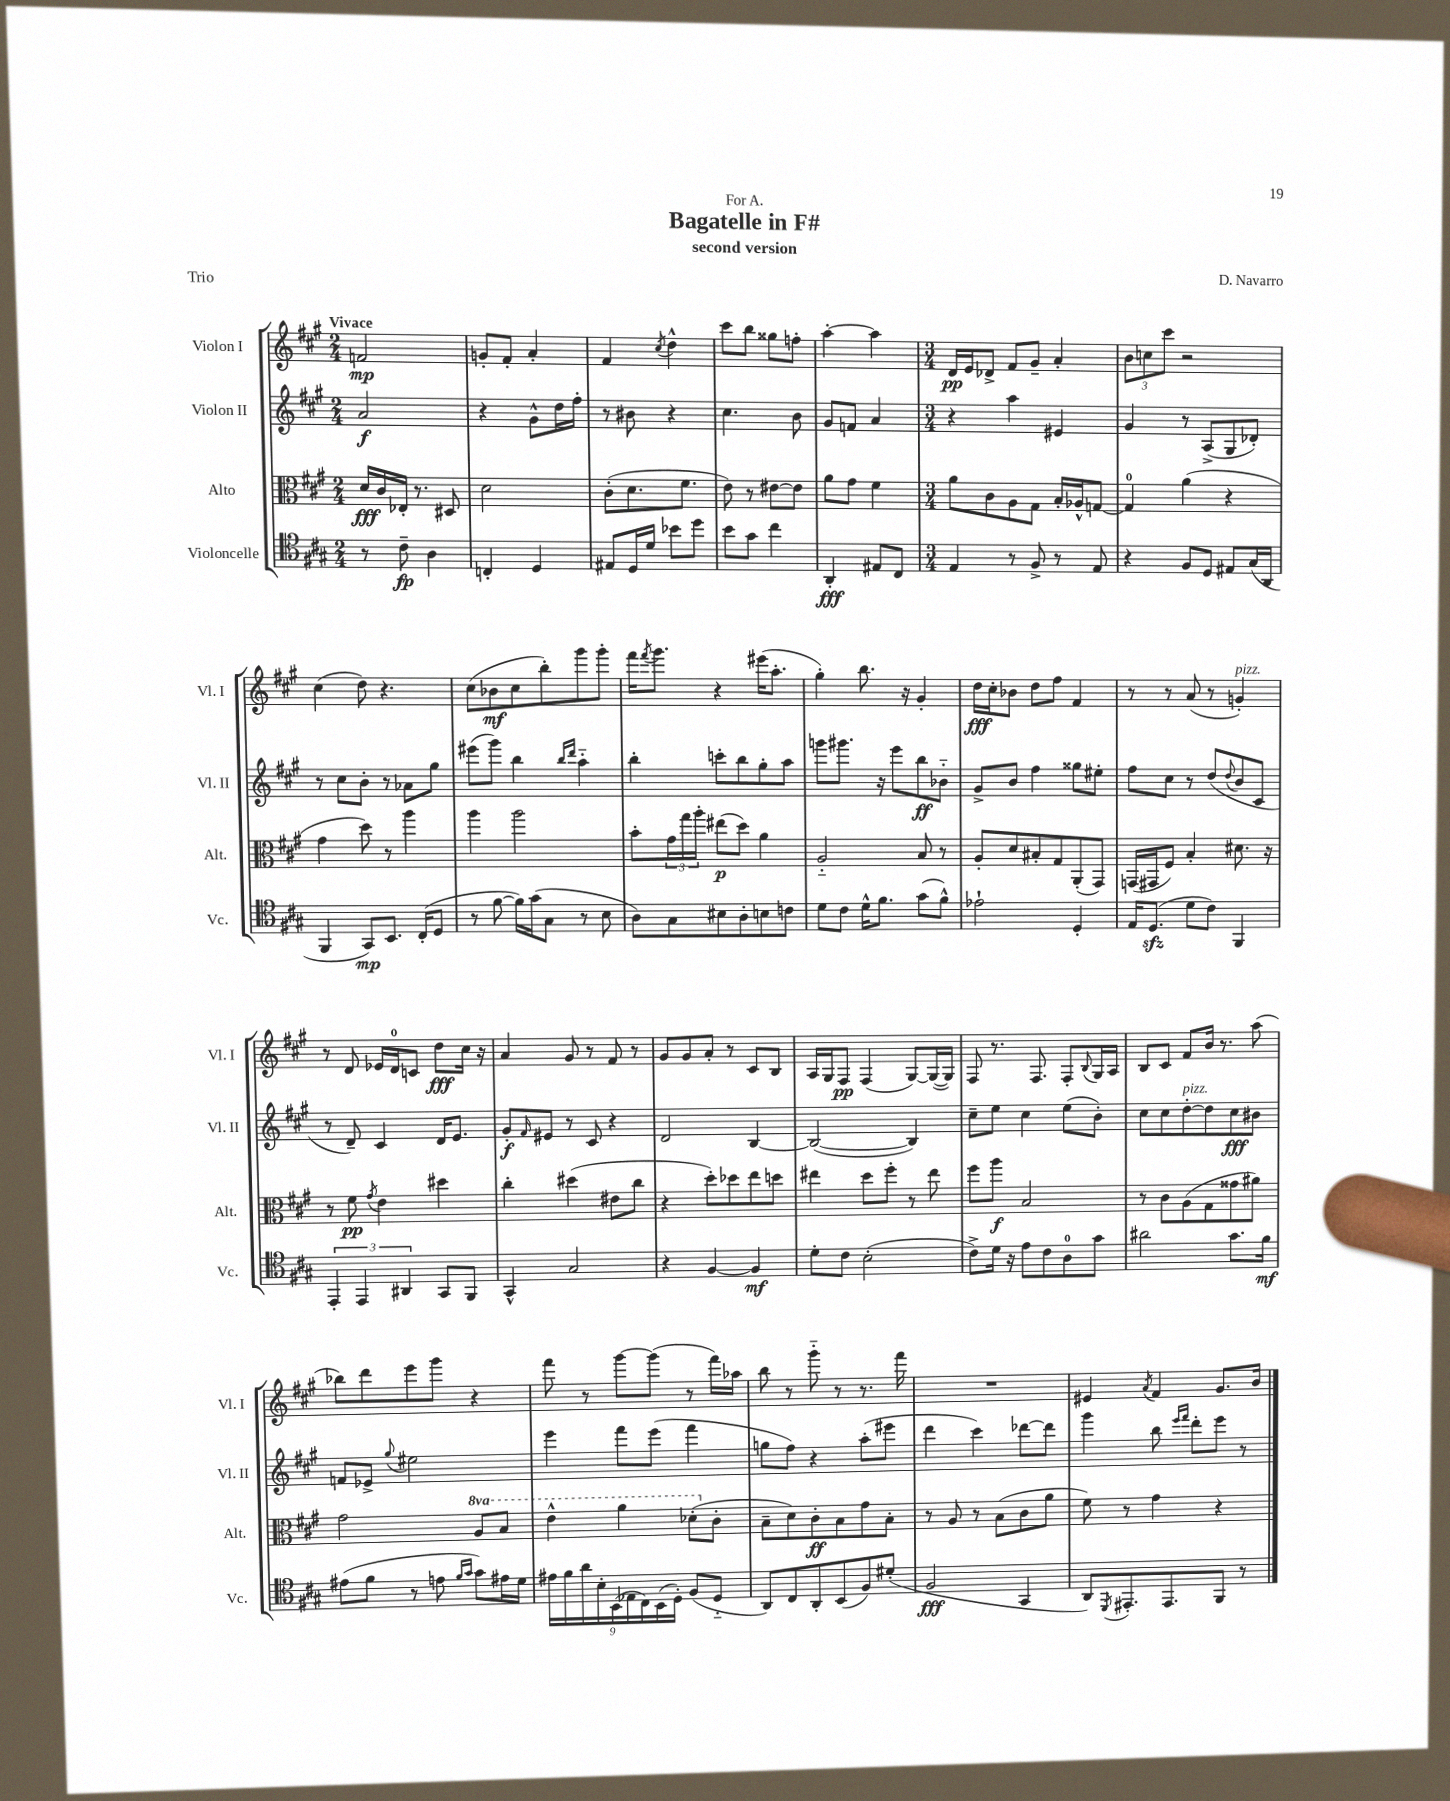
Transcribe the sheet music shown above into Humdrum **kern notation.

**kern	**dynam	**kern	**dynam	**kern	**dynam	**kern	**dynam
*part4	*part4	*part3	*part3	*part2	*part2	*part1	*part1
*staff4	*staff4	*staff3	*staff3	*staff2	*staff2	*staff1	*staff1
*I"Violoncelle	*	*I"Alto	*	*I"Violon II	*	*I"Violon I	*
*I'Vc.	*	*I'Alt.	*	*I'Vl. II	*	*I'Vl. I	*
*clefC4	*	*clefC3	*	*clefG2	*	*clefG2	*
*k[f#c#g#]	*	*k[f#c#g#]	*	*k[f#c#g#]	*	*k[f#c#g#]	*
*M2/4	*	*M2/4	*	*M2/4	*	*M2/4	*
=1	=1	=1	=1	=1	=1	=1	=1
!	!	!	!	!	!	!LO:TX:a:B:t=Vivace	!
8r	.	16d/LL	fff	2a/	f	2fn/	mp
.	.	16c#/	.	.	.	.	.
8c#~\	fp	16E-X'/JJ	.	.	.	.	.
.	.	8.r	.	.	.	.	.
4A\	.	.	.	.	.	.	.
.	.	8D#X/	.	.	.	.	.
=2	=2	=2	=2	=2	=2	=2	=2
4Cn'/	.	2d\	.	4r	.	8gn'/L	.
.	.	.	.	.	.	8f#'/J	.
4D/	.	.	.	8g#^^\L	.	4a'/	.
.	.	.	.	16dd\L	.	.	.
.	.	.	.	16ff#'\JJ	.	.	.
=3	=3	=3	=3	=3	=3	=3	=3
8E#X/L	.	(8c#'\L	.	8r	.	4f#/	.
16D/L	.	8.d\	.	8b#X\	.	.	.
16d/JJ	.	.	.	.	.	.	.
.	.	.	.	.	.	8qcc#/	.
8b-X\L	.	.	.	4r	.	4dd^^\	.
.	.	8.f#\J	.	.	.	.	.
8dd\J	.	.	.	.	.	.	.
=4	=4	=4	=4	=4	=4	=4	=4
8b\L	.	8e\)	.	4.cc#\	.	8ccc#\L	.
8g#\J	.	8r	.	.	.	8bb\J	.
4cc#\	.	[8e#X\L	.	.	.	8gg##X\L	.
.	.	8e#\J]	.	8b\	.	8ffn'\J	.
=5	=5	=5	=5	=5	=5	=5	=5
4AA'/	fff	8a\L	.	8g#/L	.	[4aa'\	.
.	.	8g#\J	.	8fn/J	.	.	.
8E#X/L	.	4f#\	.	4a/	.	4aa\]	.
8C#/J	.	.	.	.	.	.	.
=6	=6	=6	=6	=6	=6	=6	=6
*M3/4	*	*M3/4	*	*M3/4	*	*M3/4	*
4E/	.	8a\L	.	4r	.	16d/LL	pp
.	.	.	.	.	.	16e/J	.
.	.	8c#\	.	.	.	8d-X^/J	.
8r	.	8A\	.	4aa\	.	8f#/L	.
8F#^/	.	8G#\J	.	.	.	8g#~/J	.
8r	.	16B'/LL	.	4e#X/	.	4a'/	.
.	.	16A-X^^/J	.	.	.	.	.
8E/	.	[8Gn/J	.	.	.	.	.
=7	=7	=7	=7	=7	=7	=7	=7
4r	.	4G/]	.	4g#/	.	12b\L	.
.	.	.	.	.	.	12ccn\	.
.	.	.	.	.	.	12ccc#\J	.
8F#/L	.	(4a\	.	8r	.	2r	.
8D/J	.	.	.	(8A^/L	.	.	.
8E#X/L	.	4r	.	8G#/	.	.	.
(16G#/L	.	.	.	8d-X'/J)	.	.	.
16AA/JJ	.	.	.	.	.	.	.
!!LO:LB:g=z
=8	=8	=8	=8	=8	=8	=8	=8
4FF#/	.	4g#\	.	8r	.	(4cc#\	.
.	.	.	.	8cc#\L	.	.	.
8GG#/L)	mp	8dd\)	.	8b'\J	.	8dd\)	.
8.BB/J	.	8r	.	8r	.	4.r	.
.	.	4aa\	.	8a-X\L	.	.	.
(16C#'/KL	.	.	.	.	.	.	.
8D/J	.	.	.	8gg#\J	.	.	.
=9	=9	=9	=9	=9	=9	=9	=9
8r	.	4aa\	.	(8eee#X\L	.	(8cc#\L	.
[8f#\	.	.	.	8ggg#\J)	.	8b-X\	mf
16f#\LL])	.	2aa\	.	4bb\	.	8cc#\	.
(16g#\J	.	.	.	.	.	.	.
8G#\J	.	.	.	.	.	8bb'\)	.
.	.	.	.	16qqbb/LL	.	.	.
.	.	.	.	16qqddd/JJ	.	.	.
8r	.	.	.	4aa\	.	8ggg#\	.
8B\	.	.	.	.	.	8ggg#'\J	.
=10	=10	=10	=10	=10	=10	=10	=10
8A\L)	.	8b'\L	.	4bb'\	.	16fff#\KL	.
.	.	.	.	.	.	8qfff#/	.
.	.	.	.	.	.	8.ggg#\J	.
8G#\	.	24g#\L	.	.	.	.	.
.	.	24gg#\	.	.	.	.	.
.	.	24aa'\JJ	.	.	.	.	.
8B#X\	.	(8ee#X\L	p	8cccn'\L	.	4r	.
8A'\	.	8dd\J)	.	8bb\	.	.	.
8Bn\	.	4a\	.	8gg#'\	.	(16eee#X\KL	.
.	.	.	.	.	.	8.aa'\J	.
8cn\J	.	.	.	8aa\J	.	.	.
=11	=11	=11	=11	=11	=11	=11	=11
8d\L	.	2A/	.	8gggn\L	.	4gg#'\)	.
8c#\J	.	.	.	8.ggg#X\J	.	.	.
16d^^\KL	.	.	.	.	.	8.bb\	.
8.f#\J	.	.	.	16r	.	.	.
.	.	.	.	8eee\L	.	.	.
.	.	.	.	.	.	16r	.
(8g#\L	.	8B/	.	8bb\	ff	4g#'/	.
8f#^^\J)	.	8r	.	8b-X\J	.	.	.
=12	=12	=12	=12	=12	=12	=12	=12
2e-X`\	.	8A'/L	.	8g#^/L	.	16dd\LL	fff
.	.	.	.	.	.	16cc#'\J	.
.	.	8d/	.	8b/J	.	8b-X\J	.
.	.	8B#X'/	.	4ff#\	.	8dd\L	.
.	.	8G#/	.	.	.	8ff#\J	.
4D'/	.	(8AA'/	.	8gg##X\L	.	4f#/	.
.	.	8GG#/J)	.	8ee#X'\J	.	.	.
=13	=13	=13	=13	=13	=13	=13	=13
16E/KL	.	(16GGn/LL	.	8ff#\L	.	8r	.
(8.Dzz/J	.	16GG#X/J	.	.	.	.	.
.	.	8F#/J)	.	8cc#\J	.	8r	.
8d\L	.	4B'/	.	8r	.	(8a/	.
8c#\J)	.	.	.	(8dd/L	.	8r	.
.	.	.	.	8qqdd/	.	.	.
!	!	!	!	!	!	!LO:TX:a:i:t=pizz.	!
4FF#/	.	8.d#X\	.	8b/	.	4gn'/)	.
.	.	.	.	8c#/J	.	.	.
.	.	16r	.	.	.	.	.
!!LO:LB:g=z
=14	=14	=14	=14	=14	=14	=14	=14
6EE'/	.	8r	.	8r	.	8r	.
.	.	8f#\	pp	8d~/)	.	8d/	.
6EE/	.	.	.	.	.	.	.
.	.	8qg#/	.	.	.	.	.
.	.	4e\	.	4c#/	.	16e-X/LL	.
.	.	.	.	.	.	16d/J	.
6AA#X/	.	.	.	.	.	.	.
.	.	.	.	.	.	8cn/J	.
8GG#/L	.	4dd#X\	.	16d/KL	.	8dd\L	fff
.	.	.	.	8.e/J	.	.	.
8FF#/J	.	.	.	.	.	16cc#\Jk	.
.	.	.	.	.	.	16r	.
=15	=15	=15	=15	=15	=15	=15	=15
4GG#^^/	.	4cc#'\	.	8g#'/L	f	4a/	.
.	.	.	.	16qqf#/	.	.	.
.	.	.	.	8e#X/J	.	.	.
2G#/	.	(4dd#X\	.	8r	.	8g#/	.
.	.	.	.	8c#/	.	8r	.
.	.	8e#X\L	.	4r	.	8f#/	.
.	.	8cc#\J	.	.	.	8r	.
=16	=16	=16	=16	=16	=16	=16	=16
4r	.	4r	.	2d/	.	8g#/L	.
.	.	.	.	.	.	8g#/	.
[4F#/	.	8dd'\L)	.	.	.	8a'/J	.
.	.	8dd-X\	.	.	.	8r	.
4F#/]	mf	8ee\	.	[4B/	.	8c#/L	.
.	.	8ddn\J	.	.	.	8B/J	.
=17	=17	=17	=17	=17	=17	=17	=17
8d'\L	.	4ee#X\	.	(2B/_	.	16A/LL	.
.	.	.	.	.	.	16G#/J	.
8c#\J	.	.	.	.	.	8F#/J	pp
(2B'\	.	8dd\L	.	.	.	(4F#/	.
.	.	8ff#'\J	.	.	.	.	.
.	.	8r	.	4B/])	.	[8G#/L)	.
.	.	8ee#\	.	.	.	(16G#/L_	.
.	.	.	.	.	.	16G#/JJ])	.
=18	=18	=18	=18	=18	=18	=18	=18
8c#^\L)	.	8ff#\L	.	8cc#~\L	.	8F#/	.
16d\Jk	.	8aa\J	f	8ee\J	.	8.r	.
16r	.	.	.	.	.	.	.
8e\L	.	2B/	.	4cc#\	.	.	.
.	.	.	.	.	.	8.F#/	.
8c#\	.	.	.	.	.	.	.
8A\	.	.	.	(8ee\L	.	8F#'/L	.
.	.	.	.	.	.	8qqB/	.
8g#\J	.	.	.	8b'\J)	.	16G#/L	.
.	.	.	.	.	.	16A/JJ	.
=19	=19	=19	=19	=19	=19	=19	=19
2a#X\	.	8r	.	8cc#\L	.	8B/L	.
.	.	8c#\L	.	8cc#\	.	8c#/J	.
!	!	!	!	!LO:TX:a:i:t=pizz.	!	!	!
.	.	(8A\	.	[8dd'\	.	8f#/L	.
.	.	8G#\	.	8dd\]	.	16b/Jk	.
.	.	.	.	.	.	8.r	.
8.g#\L	.	8g##X\	.	8cc#\	fff	.	.
.	.	8a#X\J)	.	8b#X\J	.	(8aa\	.
16f#\Jk	mf	.	.	.	.	.	.
!!LO:LB:g=z
=20	=20	=20	=20	=20	=20	=20	=20
(8e#X\L	.	2g#\	.	8fn/L	.	8bb-X\L)	.
8f#\J	.	.	.	8e-X^/J	.	8ddd\	.
.	.	.	.	8qqgg#/	.	.	.
8r	.	.	.	2ee#X\	.	8eee\	.
8en\	.	.	.	.	.	8ggg#\J	.
16qqf#/LL	.	.	.	.	.	.	.
16qqg#/JJ	.	.	.	.	.	.	.
*	*	*8va	*	*	*	*	*
8g#\L)	.	8a/L	.	.	.	4r	.
16e#X\L	.	8b/J	.	.	.	.	.
16d\JJ	.	.	.	.	.	.	.
=21	=21	=21	=21	=21	=21	=21	=21
18e#X\LL	.	4ee^^\	.	4eee\	.	8fff#\	.
18f#\	.	.	.	.	.	.	.
18a\	.	.	.	.	.	.	.
.	.	.	.	.	.	8r	.
18B'\	.	.	.	.	.	.	.
(18BB\	.	.	.	.	.	.	.
.	.	4aa\	.	8fff#\L	.	[8ggg#\L	.
18E-X\	.	.	.	.	.	.	.
18C#\)	.	.	.	.	.	.	.
.	.	.	.	(8eee\J	.	(8ggg#\J]	.
(18BB\	.	.	.	.	.	.	.
18D'\JJ)	.	.	.	.	.	.	.
(8F#/L	.	(8dd-X'\L	.	4fff#\	.	8r	.
*	*	*X8va	*	*	*	*	*
8D/J	.	8c#'\J	.	.	.	16fff#\LL)	.
.	.	.	.	.	.	16aa-X\JJ	.
=22	=22	=22	=22	=22	=22	=22	=22
8AA/L)	.	8B~\L	.	8ggn\L	.	8bb\	.
8C#/	.	8d\)	.	8ff#\J)	.	8r	.
8AA'/	.	8c#'\	ff	4r	.	8ggg#\	.
(8BB/	.	8B\	.	.	.	8r	.
8F#/)	.	8g#\	.	(8aa'\L	.	8.r	.
(8d#X'/J	.	8B'\J	.	8eee#X\J	.	.	.
.	.	.	.	.	.	16fff#\	.
=23	=23	=23	=23	=23	=23	=23	=23
2F#/	fff	8r	.	4ddd\	.	2.r	.
.	.	8A/	.	.	.	.	.
.	.	8r	.	4ccc#\)	.	.	.
.	.	(8B\L	.	.	.	.	.
4GG#/	.	8c#\	.	[8ddd-X\L	.	.	.
.	.	8a\J	.	8ddd-\J]	.	.	.
=24	=24	=24	=24	=24	=24	=24	=24
8AA/L)	.	8f#\)	.	4ggg#\	.	4e#X/	.
8qDD/	.	.	.	.	.	.	.
8.EE#X'/	.	8r	.	.	.	.	.
.	.	.	.	.	.	8qa/	.
.	.	4g#\	.	8bb\	.	4f#/	.
8.EE#/	.	.	.	.	.	.	.
.	.	.	.	16qqeee/LL	.	.	.
.	.	.	.	16qqfff#/JJ	.	.	.
.	.	.	.	8ddd'\L	.	.	.
8FF#/J	.	4r	.	8eee\J	.	8.g#/L	.
8r	.	.	.	8r	.	.	.
.	.	.	.	.	.	16b/Jk	.
==	==	==	==	==	==	==	==
*-	*-	*-	*-	*-	*-	*-	*-
